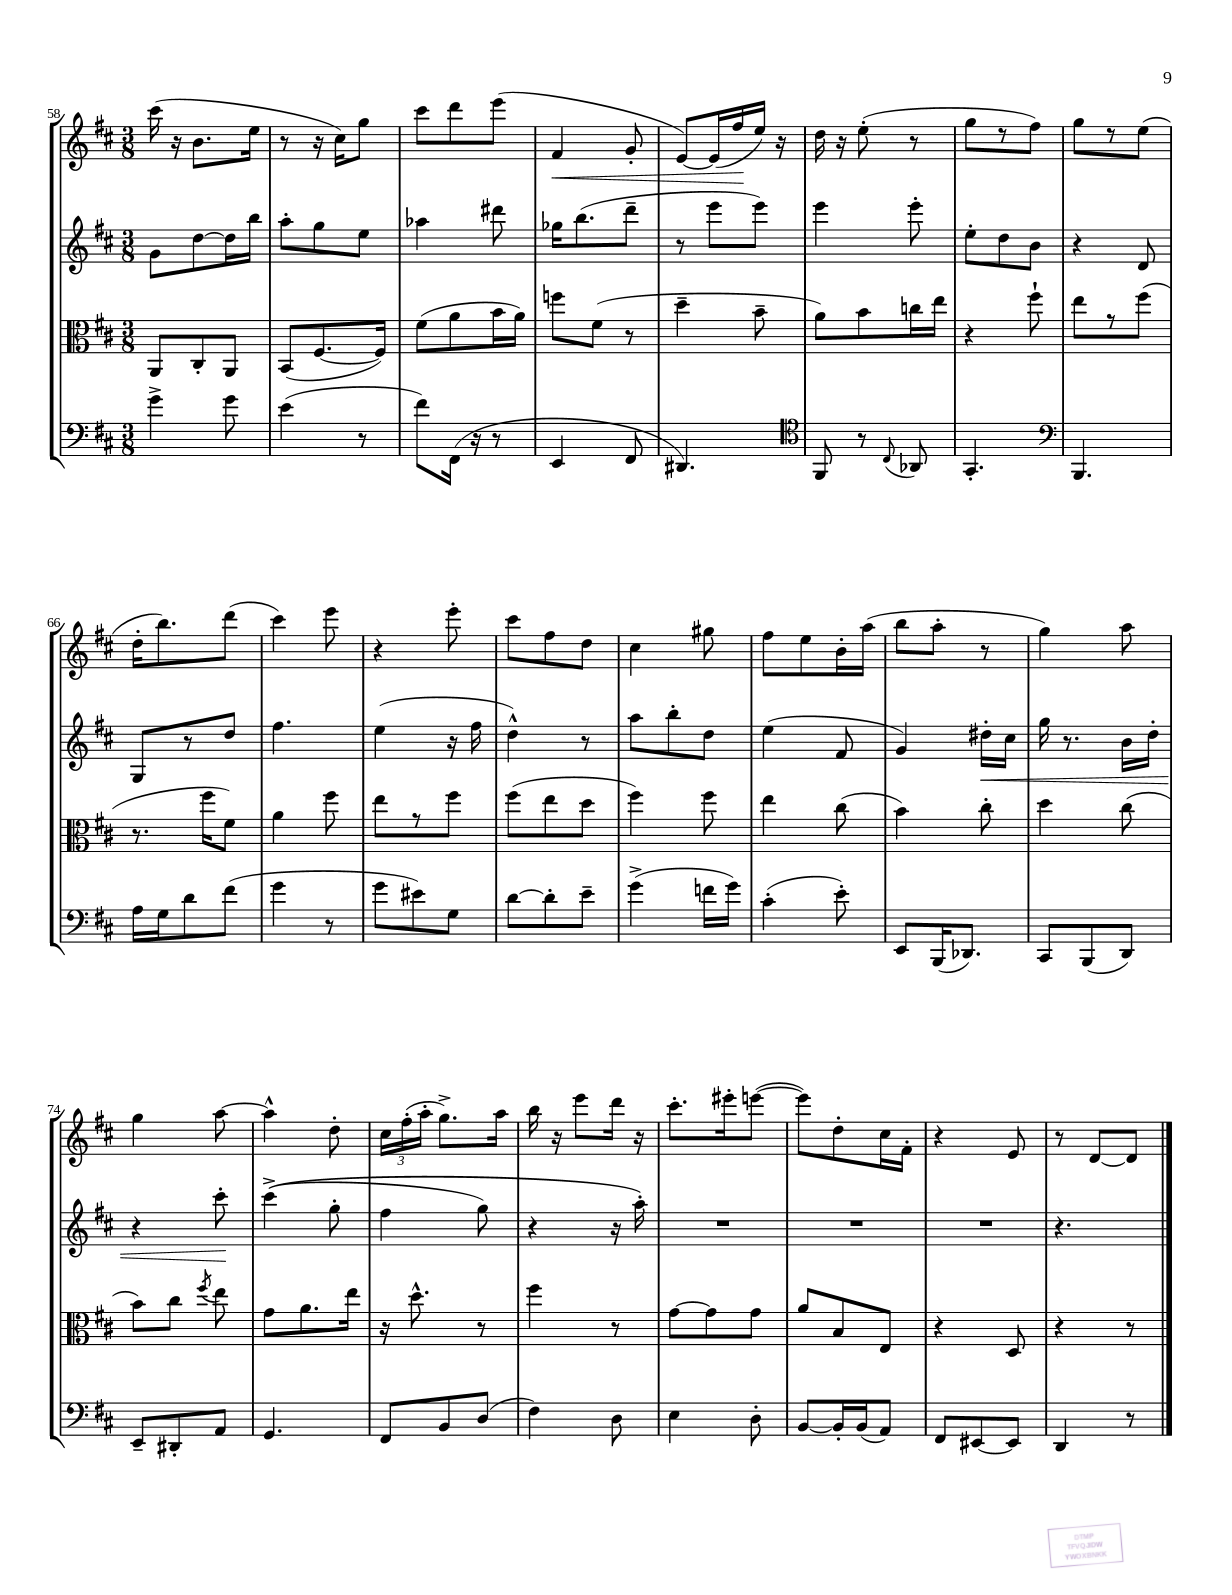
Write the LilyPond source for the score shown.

<<
\new StaffGroup <<
\new Staff = "s0" {
    \clef treble \key d \major \numericTimeSignature \time 3/8
    \autoBeamOff cis'''16( r16 b'8.[ e''16] |
    r8 r16 cis''16[) g''8] |
    cis'''8[ d'''8 e'''8]( |
    fis'4\< g'8-. |
    e'8[~) e'16( fis''16\! e''16]) r16 |
    d''16 r16 e''8-.( r8 |
    g''8[ r8 fis''8]) |
    g''8[ r8 e''8]( |
    d''16[-. b''8.) d'''8]( |
    cis'''4) e'''8 |
    r4 e'''8-. |
    cis'''8[ fis''8 d''8] |
    cis''4 gis''8 |
    fis''8[ e''8 b'16-. a''16]( |
    b''8[ a''8]-. r8 |
    g''4) a''8 |
    g''4 a''8~ |
    a''4-^ d''8-. |
    \tuplet 3/2 { cis''16[ fis''16-.( a''16]-. } g''8.[->) a''16] |
    b''16 r16 e'''8[ d'''16] r16 |
    cis'''8.[-. eis'''16-. e'''8]~( |
    e'''8[) d''8-. cis''16 fis'16]-. |
    r4 e'8 |
    r8 d'8[~ d'8] \bar "|." |
}
\new Staff = "s1" {
    \clef treble \key d \major \numericTimeSignature \time 3/8
    \autoBeamOff g'8[ d''8~ d''16 b''16] |
    a''8[-. g''8 e''8] |
    aes''4 dis'''8 |
    ges''16[ b''8.( d'''8]-- |
    r8 e'''8[ e'''8]) |
    e'''4 e'''8-. |
    e''8[-. d''8 b'8] |
    r4 d'8 |
    g8[ r8 d''8] |
    fis''4. |
    e''4( r16 fis''16 |
    d''4-^) r8 |
    a''8[ b''8-. d''8] |
    e''4( fis'8 |
    g'4) dis''16[-.\< cis''16] |
    g''16 r8. b'16[ d''16]-. |
    r4 cis'''8-.\! |
    cis'''4->(\( g''8-. |
    fis''4 g''8) |
    r4 r16 a''16-.\) |
    R4. |
    R4. |
    R4. |
    r4. \bar "|." |
}
\new Staff = "s2" {
    \clef alto \key d \major \numericTimeSignature \time 3/8
    \autoBeamOff a,8[ cis8-. a,8] |
    b,8[( fis8.~ fis16]) |
    fis'8[( a'8 b'16 a'16]) |
    f''8[ fis'8]( r8 |
    d''4-- b'8-- |
    a'8[) b'8 c''16 e''16] |
    r4 fis''8-! |
    e''8[ r8 fis''8]( |
    r8. fis''16[ fis'8]) |
    a'4 fis''8 |
    e''8[ r8 fis''8] |
    fis''8[( e''8 d''8] |
    fis''4) fis''8 |
    e''4 cis''8( |
    b'4) cis''8-. |
    d''4 cis''8( |
    b'8[) cis''8] \acciaccatura { fis''8 } e''8 |
    g'8[ a'8. e''16] |
    r16 d''8.-^ r8 |
    fis''4 r8 |
    g'8[~ g'8 g'8] |
    a'8[ b8 e8] |
    r4 d8 |
    r4 r8 \bar "|." |
}
\new Staff = "s3" {
    \clef bass \key d \major \numericTimeSignature \time 3/8
    \autoBeamOff g'4-> g'8 |
    e'4( r8 |
    fis'8[) fis,16]( r16 r8 |
    e,4 fis,8 |
    dis,4.) |
    \clef tenor fis,8 r8 \appoggiatura { cis8 } aes,8 |
    g,4.-. |
    \clef bass b,,4. |
    a16[ g16 d'8 fis'8]( |
    g'4 r8 |
    g'8[ eis'8) g8] |
    d'8[~ d'8-. e'8]-- |
    g'4->( f'16[ g'16]) |
    cis'4-.( e'8-.) |
    e,8[ b,,16( des,8.]) |
    cis,8[ b,,8( d,8]) |
    e,8[-- dis,8-. a,8] |
    g,4. |
    fis,8[ b,8 d8]( |
    fis4) d8 |
    e4 d8-. |
    b,8[~ b,16-. b,16( a,8]) |
    fis,8[ eis,8~ eis,8] |
    d,4 r8 \bar "|." |
}
>>
>>
\layout { \context { \Score currentBarNumber = #58 } }
